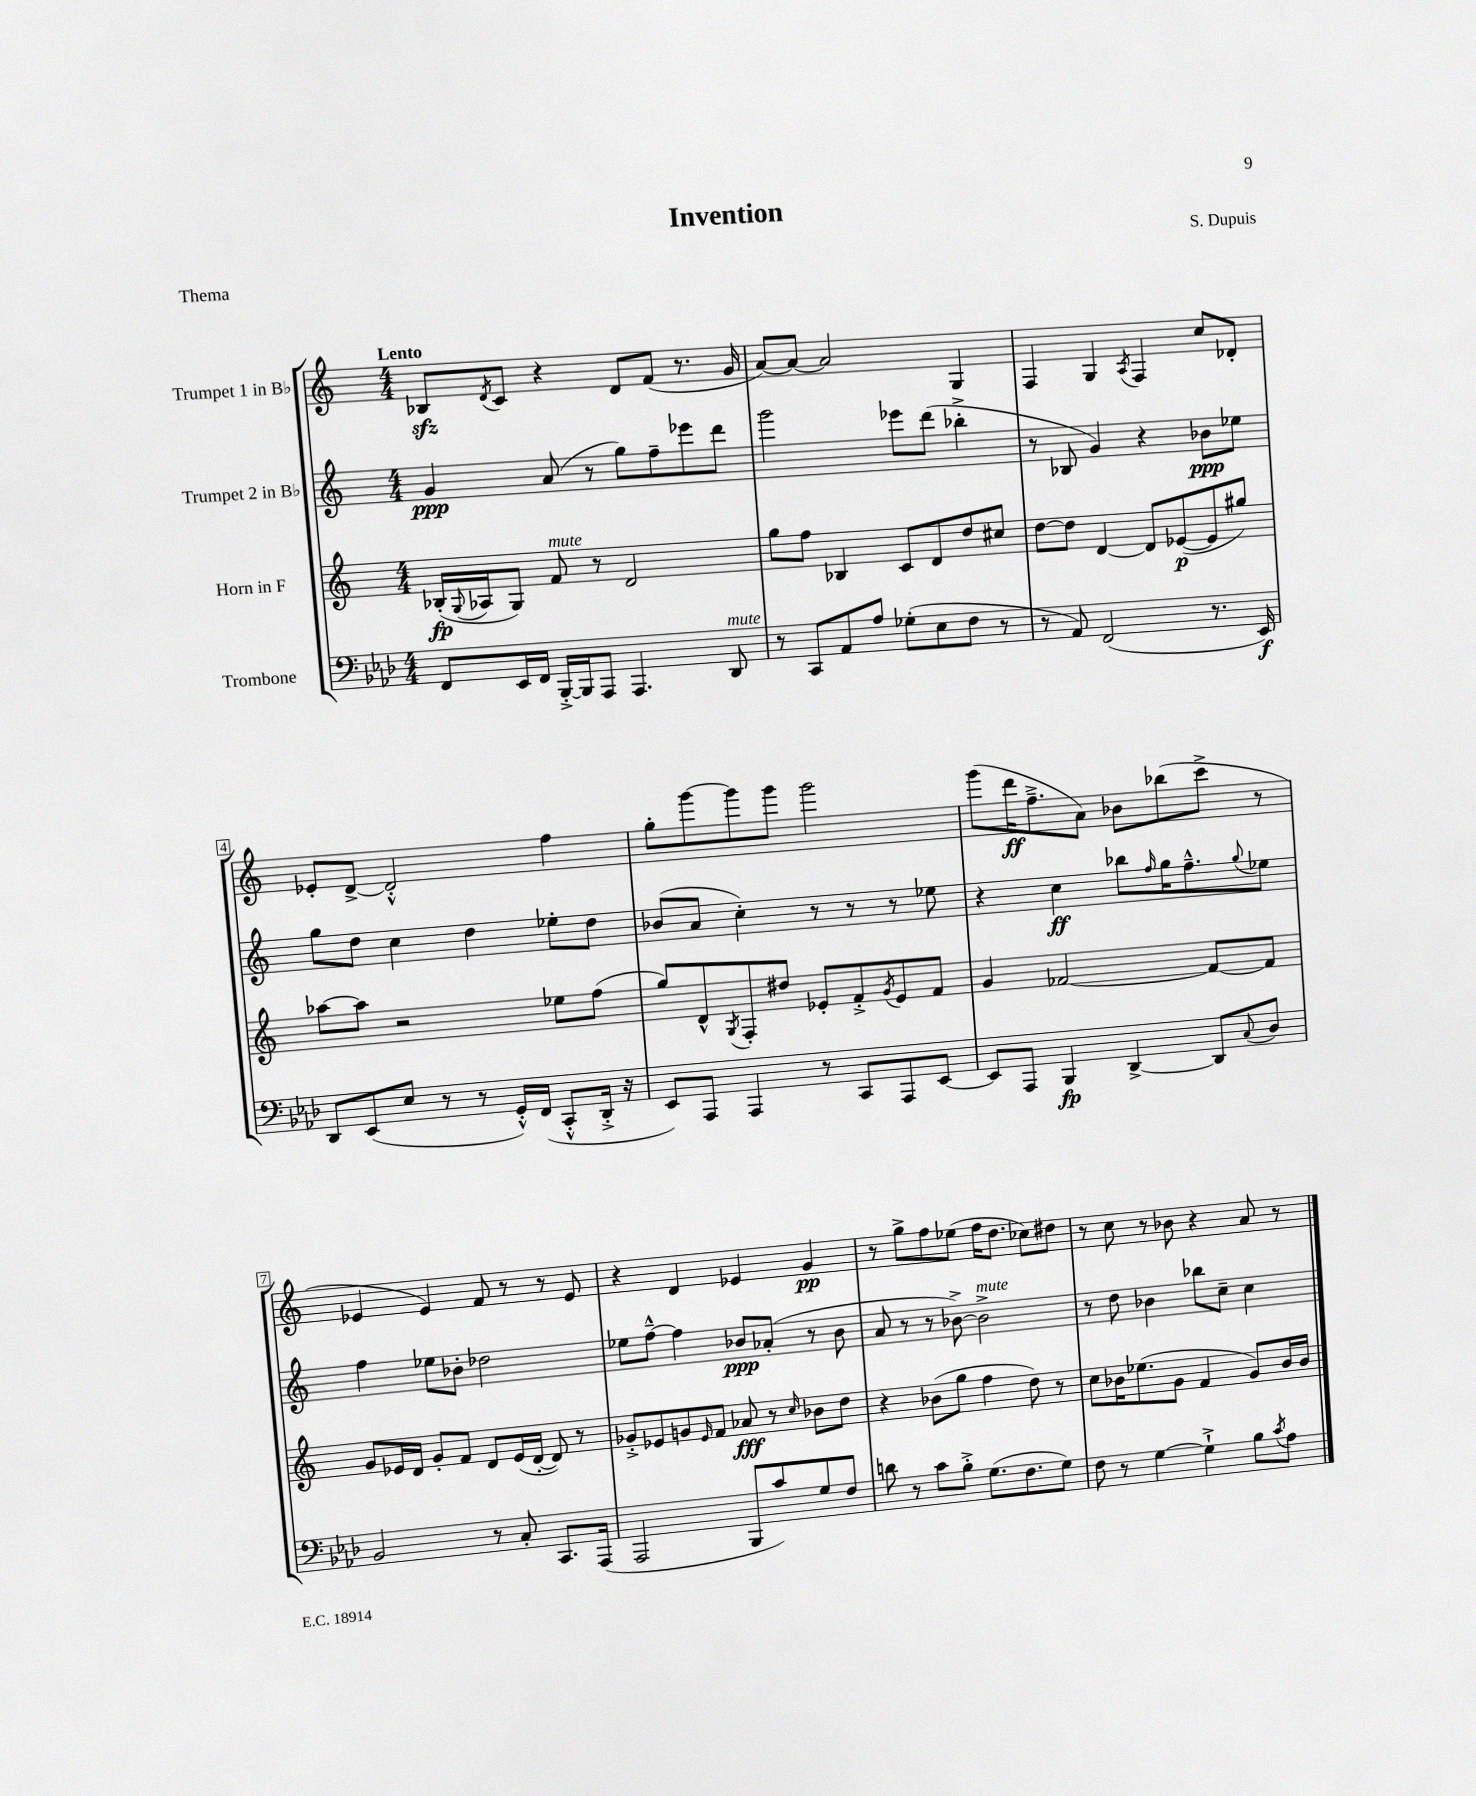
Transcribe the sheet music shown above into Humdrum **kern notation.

**kern	**dynam	**kern	**dynam	**kern	**dynam	**kern	**dynam
*part4	*part4	*part3	*part3	*part2	*part2	*part1	*part1
*staff4	*staff4	*staff3	*staff3	*staff2	*staff2	*staff1	*staff1
*I"Trombone	*	*I"Horn in F	*	*I"Trumpet 2 in B♭	*	*I"Trumpet 1 in B♭	*
*clefF4	*	*clefG2	*	*clefG2	*	*clefG2	*
*k[b-e-a-d-]	*	*k[]	*	*k[]	*	*k[]	*
*M4/4	*	*M4/4	*	*M4/4	*	*M4/4	*
=1	=1	=1	=1	=1	=1	=1	=1
!	!	!	!	!	!	!LO:TX:a:B:t=Lento	!
8FF/L	.	(16B-X'/LL	fp	4g/	ppp	8B-Xzz/L	.
.	.	8qqG/	.	.	.	.	.
.	.	16A-X/J	.	.	.	.	.
.	.	.	.	.	.	8qd/	.
16EE-/L	.	8G/J)	.	.	.	8c/J	.
16FF/JJ	.	.	.	.	.	.	.
!	!	!LO:TX:a:i:t=mute	!	!	!	!	!
[16BBB-'^/LL	.	8f/	.	(8a/	.	4r	.
16BBB-/J]	.	.	.	.	.	.	.
8AAA-/J	.	8r	.	8r	.	.	.
4.AAA-/	.	2d/	.	8gg\L)	.	8d/L	.
.	.	.	.	8ff~\	.	(8f/J	.
.	.	.	.	8eee-X\	.	8.r	.
!LO:TX:a:i:t=mute	!	!	!	!	!	!	!
8DD-/	.	.	.	8ddd\J	.	.	.
.	.	.	.	.	.	16g/	.
=2	=2	=2	=2	=2	=2	=2	=2
8r	.	8gg\L	.	2ggg\	.	[8a/L)	.
8CC/L	.	8ff\J	.	.	.	8a/J_	.
8AA-/	.	4B-X/	.	.	.	2a/]	.
8A-/J	.	.	.	.	.	.	.
(8G-X'\L	.	8c/L	.	8eee-X\L	.	.	.
8E-\	.	8d/	.	(8ddd\J	.	.	.
8F\J	.	8dd/	.	4bb-X'^\	.	4G/	.
8r	.	8cc#X/J	.	.	.	.	.
=3	=3	=3	=3	=3	=3	=3	=3
8r	.	[8dd\L	.	8r	.	4F/	.
8AA-/)	.	8dd\J]	.	8B-X/	.	.	.
(2FF/	.	[4d/	.	4g/)	.	4G/	.
.	.	.	.	.	.	8qA/	.
.	.	8d/L]	.	4r	.	4F/	.
.	.	([8e-X/	p	.	.	.	.
8.r	.	8e-/]	.	8b-X\L	ppp	8cc/L	.
.	.	8gg#X/J)	.	8ee-X\J	.	8d-X'/J	.
16EE-/)	f	.	.	.	.	.	.
!!LO:LB:g=z
=4	=4	=4	=4	=4	=4	=4	=4
8DD-/L	.	[8aa-X\L	.	8gg\L	.	8e-X'/L	.
(8EE-/	.	8aa-\J]	.	8dd\J	.	[8d^/J	.
8E-/J	.	2r	.	4cc\	.	2d'^^/]	.
8r	.	.	.	.	.	.	.
8r	.	.	.	4dd\	.	.	.
16GG'^^/LL)	.	.	.	.	.	.	.
(16FF/JJ	.	.	.	.	.	.	.
8CC'^^/L	.	8ee-X\L	.	8ee-X'\L	.	4ff\	.
16DD-'^/Jk	.	(8ff\J	.	8dd\J	.	.	.
16r	.	.	.	.	.	.	.
=5	=5	=5	=5	=5	=5	=5	=5
8EE-/L)	.	8gg/L)	.	(8b-X/L	.	8gg'\L	.
8AAA-/J	.	8d^^/	.	8a/J	.	[8ggg\	.
.	.	8qG/	.	.	.	.	.
4AAA-/	.	8F'/	.	4cc'\)	.	8ggg\]	.
.	.	8dd#X/J	.	.	.	8ggg\J	.
8r	.	8e-X'/L	.	8r	.	2ggg\	.
8CC/L	.	8f'^/	.	8r	.	.	.
.	.	8qg/	.	.	.	.	.
8AAA-/	.	8e-/	.	8r	.	.	.
[8EE-/J	.	8f/J	.	8ee-X\	.	.	.
=6	=6	=6	=6	=6	=6	=6	=6
8EE-/L]	.	4g/	.	4r	.	(8ggg\L	.
8AAA-/J	.	.	.	.	.	16ddd\K	ff
.	.	.	.	.	.	8.ff~^\	.
4BBB-/	fp	[2f-X/	.	4cc\	ff	.	.
.	.	.	.	.	.	8a\J)	.
[4DD-^/	.	.	.	8bb-X\L	.	8b-X\L	.
.	.	.	.	16qqff/	.	.	.
.	.	.	.	16gg\K	.	(8bb-X\	.
.	.	.	.	8.ff~^^\	.	.	.
8DD-/L]	.	8f-/L_	.	.	.	8ccc^\J	.
8qqC/	.	.	.	8qqgg/	.	.	.
8D-/J	.	8f-/J]	.	8ee-X\J	.	8r	.
!!LO:LB:g=z
=7	=7	=7	=7	=7	=7	=7	=7
2BB-/	.	8g/L	.	4ff\	.	4e-X/	.
.	.	16e-X/L	.	.	.	.	.
.	.	16d/JJ	.	.	.	.	.
.	.	8g'/L	.	8ee-X\L	.	4e-/)	.
.	.	8f/J	.	8b-X'\J	.	.	.
8r	.	8d/L	.	2dd-X\	.	8f/	.
8C'/	.	(16e-/L	.	.	.	8r	.
.	.	[16d'/JJ	.	.	.	.	.
8.CC/L	.	8d/])	.	.	.	8r	.
.	.	8r	.	.	.	8e-/	.
(16AAA-/Jk	.	.	.	.	.	.	.
=8	=8	=8	=8	=8	=8	=8	=8
2AAA-/	.	8g-X'^/L	.	8ee-X\L	.	4r	.
.	.	8e-X/	.	[8ff~^^\J	.	.	.
.	.	8gn/	.	4ff\]	.	4d/	.
.	.	16qqe-/	.	.	.	.	.
.	.	8f/J	.	.	.	.	.
8BBB-/L	.	8a-X/	fff	8b-X/L	ppp	4e-X/	.
8c/)	.	8r	.	(8a-X'/J	.	.	.
.	.	16qqcc/	.	.	.	.	.
8G/	.	8b-X\L	.	8r	.	4g/	pp
8F/J	.	8dd\J	.	8b-\	.	.	.
=9	=9	=9	=9	=9	=9	=9	=9
8dn\	.	4r	.	8a/	.	8r	.
8r	.	.	.	8r	.	8gg^\L	.
8c\L	.	(8b-X\L	.	8r	.	8ff\	.
8B-'^\J	.	8gg\J	.	[8b-X^\)	.	(8ee-X\J	.
!	!	!	!	!LO:TX:a:i:t=mute	!	!	!
(8.G\L	.	4ff\	.	2b-^\]	.	16ff\KL	.
.	.	.	.	.	.	8.dd\J	.
8.F\	.	.	.	.	.	.	.
.	.	8dd\)	.	.	.	8cc-X\L)	.
8G\J)	.	8r	.	.	.	8dd#X\J	.
=10	=10	=10	=10	=10	=10	=10	=10
8F\	.	8cc\L	.	8r	.	8r	.
8r	.	16b-X\K	.	8dd\	.	8cc\	.
.	.	(8.ee-X\	.	.	.	.	.
[4G\	.	.	.	4b-X\	.	8r	.
.	.	8g\J	.	.	.	8b-X\	.
4G`^\]	.	4f/	.	8bb-X\L	.	4r	.
.	.	.	.	8cc~\J	.	.	.
8B-\L	.	8g/L)	.	4cc\	.	8a/	.
8qc/	.	.	.	.	.	.	.
8A-\J	.	16b-/L	.	.	.	8r	.
.	.	16b-/JJ	.	.	.	.	.
==	==	==	==	==	==	==	==
*-	*-	*-	*-	*-	*-	*-	*-
